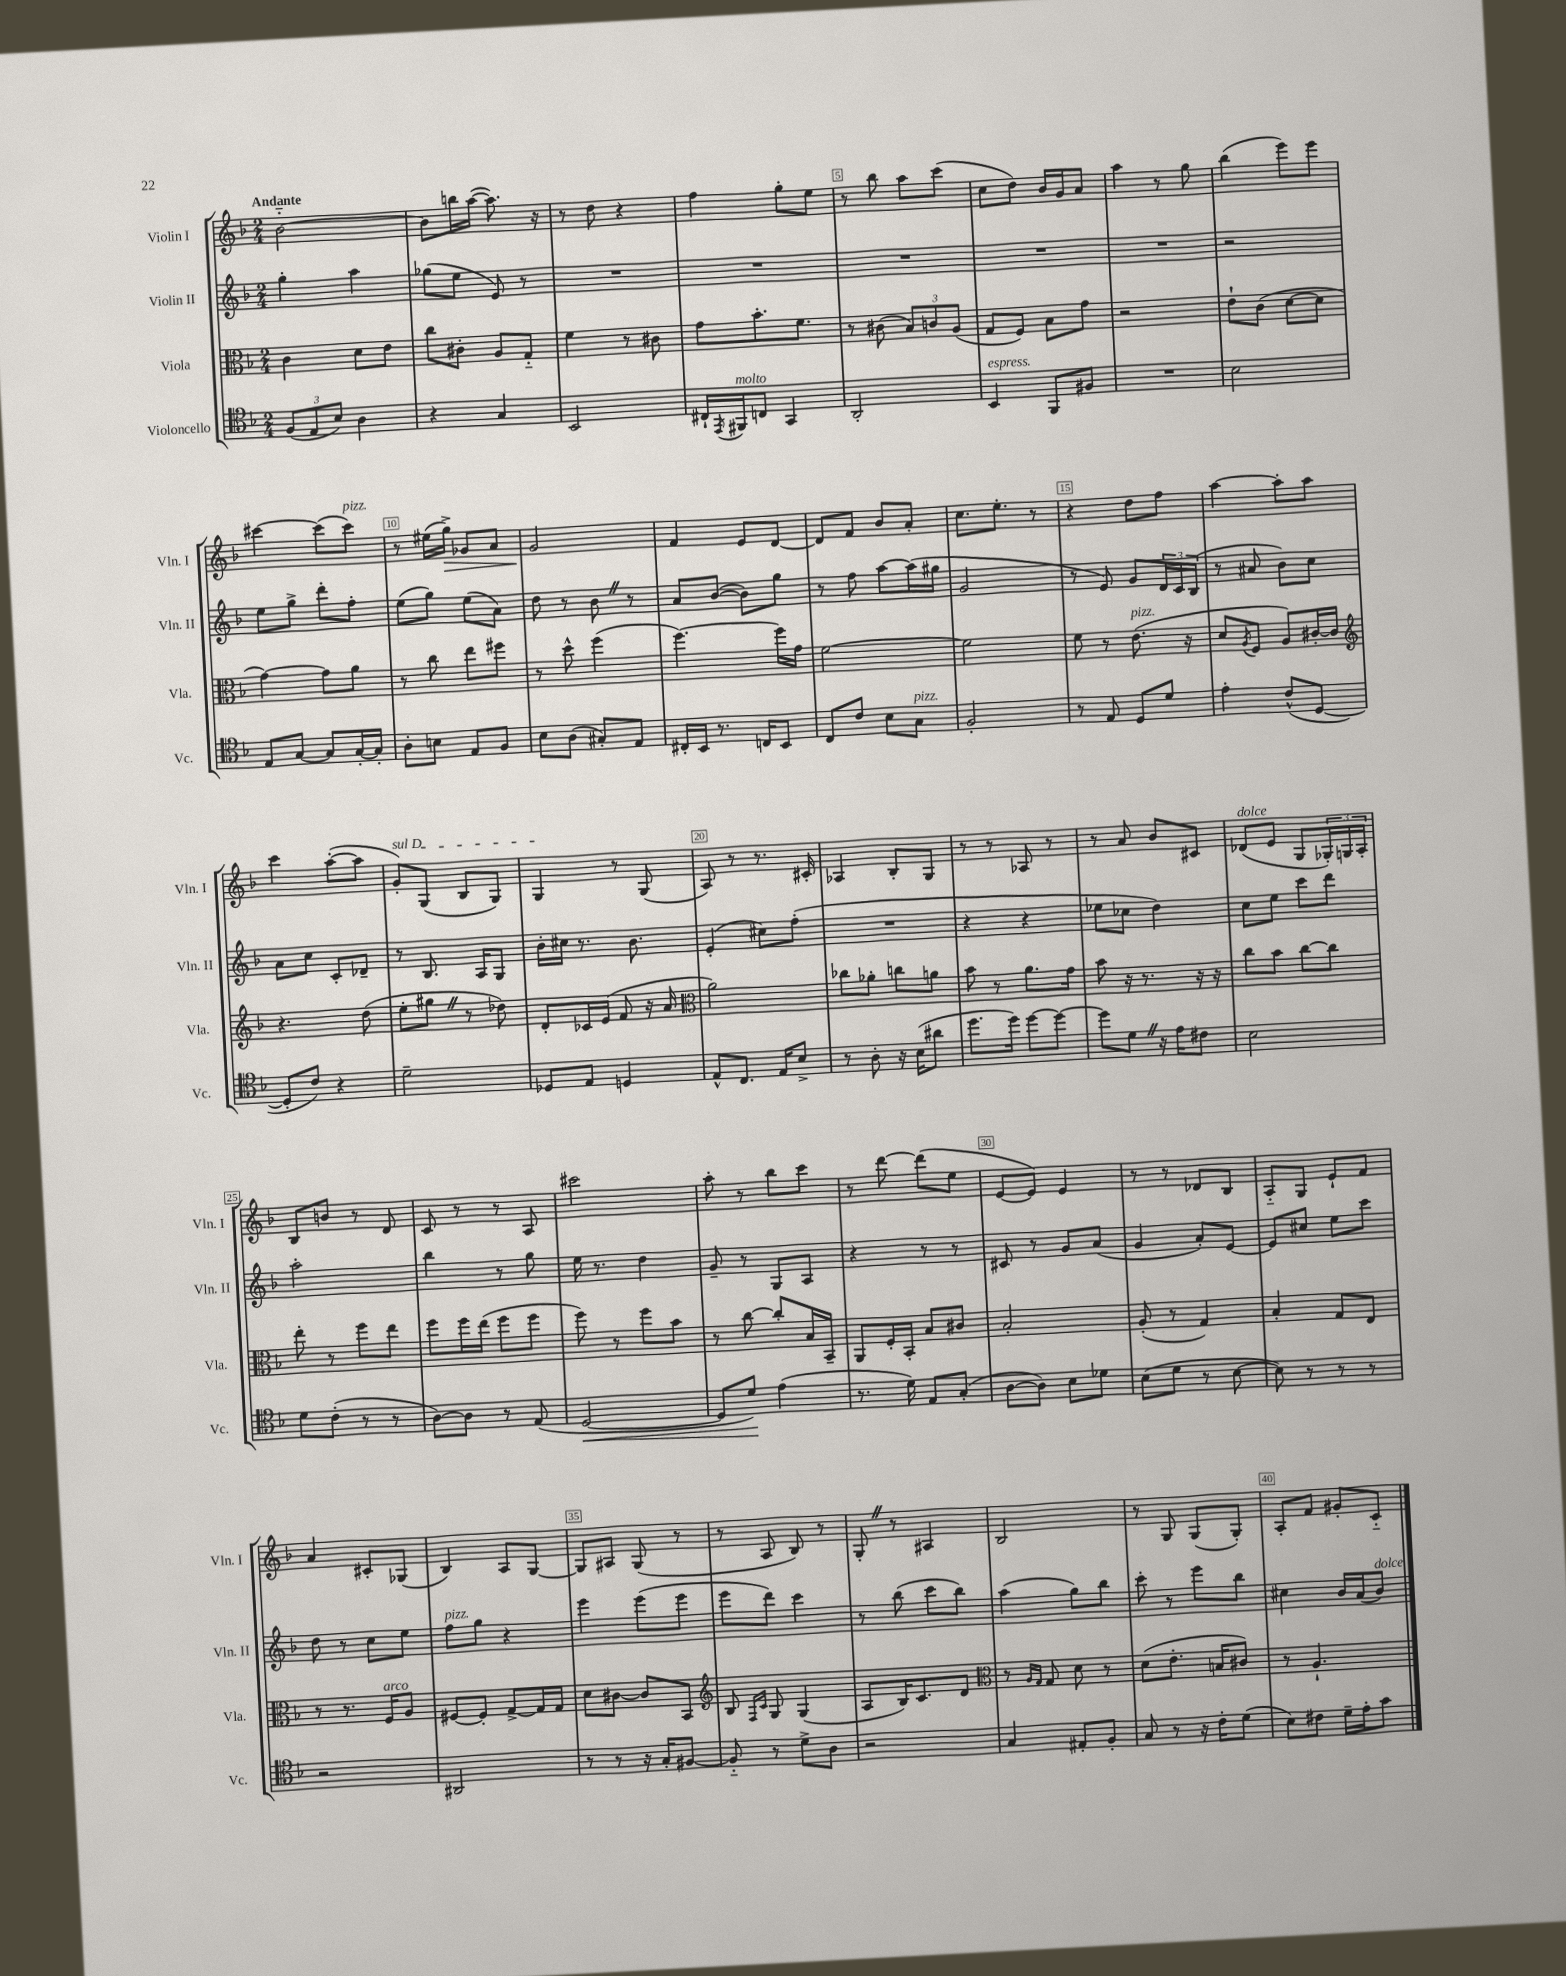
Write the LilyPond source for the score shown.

<<
\new StaffGroup <<
\new Staff = "s0" \with { instrumentName = "Violin I" shortInstrumentName = "Vln. I" } {
    \clef treble \key f \major \numericTimeSignature \time 2/4 \tempo "Andante"
    bes'2~-_ |
    bes'8 b''16 a''16~( a''8.) r16 |
    r8 d''8 r4 |
    f''4 g''8-. e''8 |
    r8 bes''8 a''8 c'''8( |
    c''8 d''8) bes'16 g'16 a'8 |
    a''4 r8 g''8 |
    bes''4( e'''8) e'''8 |
    cis'''4~ cis'''8( cis'''8^\markup { \italic "pizz." }) |
    r8 eis''16( g''16->\>) ges'8 a'8 |
    g'2\! |
    f'4 e'8 d'8~ |
    d'8 f'8 bes'8 a'8-. |
    c''8. e''8.-. r8 |
    r4 d''8 f''8 |
    a''4~ a''8-. a''8 |
    c'''4 a''8~-.( a''8 |
    \once \override TextSpanner.bound-details.left.text = \markup { \italic "sul D" } g'8-.\startTextSpan) g8( bes8 g8) |
    g4\stopTextSpan r8 g8( |
    a8) r8 r8. cis'16-. |
    aes4 bes8-. g8 |
    r8 r8 aes8 r8 |
    r8 a'8 bes'8 cis'8 |
    des'8^\markup { \italic "dolce" }( e'8 g8 \tuplet 3/2 { ges16-.) g16 a16-. } |
    bes8 b'8 r8 d'8 |
    c'8 r8 r8 a8 |
    cis'''2 |
    a''8-. r8 bes''8 c'''8 |
    r8 d'''8~ d'''8( e''8 |
    e'8~ e'8) e'4 |
    r8 r8 des'8 bes8 |
    a8-_ g8 e'8-! f'8 |
    a'4 cis'8-. ges8( |
    bes4) a8 g8~ |
    g8 ais8 g8( r8 |
    r8 a8 bes8) r8 |
    g8-. \once \override BreathingSign.text = \markup { \musicglyph "scripts.caesura.straight" } \breathe r8 ais4 |
    bes2 |
    r8 g8 g8( g8-.) |
    a8-. f'8 gis'8-. c'8-_ \bar "|." |
}
\new Staff = "s1" \with { instrumentName = "Violin II" shortInstrumentName = "Vln. II" } {
    \clef treble \key f \major \numericTimeSignature \time 2/4
    g''4-. a''4 |
    ges''8( e''8 e'8) r8 |
    R2 |
    R2 |
    R2 |
    R2 |
    R2 |
    r2 |
    e''8 g''8-> d'''8-. f''8-. |
    e''8( g''8) e''8( a'8) |
    d''8 r8 bes'8 \once \override BreathingSign.text = \markup { \musicglyph "scripts.caesura.straight" } \breathe r8 |
    a'8 bes'8~( bes'8) g''8 |
    r8 f''8 a''8~ a''16( gis''16 |
    g'2 |
    r8 e'8) g'8 \tuplet 3/2 { d'16 c'16 bes16( } |
    r8 ais'8 bes'8) c''8 |
    a'8 c''8 c'8-. des'8-- |
    r8 bes8. a16 g8 |
    bes'16-. cis''16 r8. bes'8. |
    e'4-.( cis''8) f''8-.( |
    R2 |
    r4 r4 |
    ees''8 ces''8 d''4) |
    c''8 e''8 c'''8 d'''8 |
    a''2-. |
    bes''4 r8 g''8 |
    e''16 r8. d''4 |
    g'8-- r8 g8 a8 |
    r4 r8 r8 |
    cis'8 r8 g'8 a'8( |
    g'4 a'8-.) e'8~ |
    e'8 cis''8 e''8 c'''8 |
    d''8 r8 c''8 e''8 |
    f''8^\markup { \italic "pizz." } g''8 r4 |
    e'''4 e'''8( e'''8 |
    e'''8 d'''8) c'''4 |
    r8 bes''8( c'''8 bes''8) |
    a''4( g''8) bes''8 |
    c'''8-. r8 e'''8 bes''8 |
    cis''4 bes'16 a'16( bes'8^\markup { \italic "dolce" }) \bar "|." |
}
\new Staff = "s2" \with { instrumentName = "Viola" shortInstrumentName = "Vla." } {
    \clef alto \key f \major \numericTimeSignature \time 2/4
    c'4 d'8 e'8 |
    c''8 cis'8-. a8 g8-_ |
    f'4 r8 cis'8 |
    g'8 bes'8.-. f'8. |
    r8 cis'8( \tuplet 3/2 { bes8) c'8 a8( } |
    g8 f8) bes8 g'8 |
    r2 |
    e'8-! c'8( d'8~ d'8 |
    g'4~) g'8 a'8 |
    r8 c''8 e''8 fis''8 |
    r8 d''8-^ f''4( |
    f''4.~) f''16 g'16 |
    f'2~ |
    f'2 |
    f'8 r8 e'8.^\markup { \italic "pizz." }( r16 |
    d'8 \acciaccatura { a8 } f8 a8) cis'16~-. cis'16 |
    \clef treble r4. d''8( |
    e''8-. gis''8 \once \override BreathingSign.text = \markup { \musicglyph "scripts.caesura.straight" } \breathe r8 des''8) |
    d'8-. ces'16 e'16( f'8 r16 a'16 |
    \clef alto a'2) |
    ces''8 aes'8-. c''8 a'8 |
    bes'8 r8 a'8. g'16 |
    bes'8 r16 r8. r16 r16 |
    c''8 bes'8 c''8~ c''8 |
    e''8-. r8 f''8 e''8 |
    f''8 f''16 e''16( f''8 f''8 |
    f''8) r8 f''8 bes'8 |
    r8 c''8~ c''8-. bes16 bes,16-- |
    a,8 f16-. bes,16-. bes8 cis'8 |
    bes2-. |
    a8-.( r8 g4) |
    bes4-. g8 e8 |
    r8 r8. f16^\markup { \italic "arco" } a8 |
    fis8~ fis8-. g8~-> g16 g16 |
    d'8 cis'8~ cis'8 bes,8 |
    \clef treble bes8 \grace { f16 c'16 } g8 g4( |
    a8 bes16) c'8. d'8 |
    \clef alto r8 \grace { a16 g16 } g8 d'8 r8 |
    d'8( e'8.-. b16 cis'8) |
    r8 a4.-! \bar "|." |
}
\new Staff = "s3" \with { instrumentName = "Violoncello" shortInstrumentName = "Vc." } {
    \clef tenor \key f \major \numericTimeSignature \time 2/4
    \tuplet 3/2 { f8( e8 bes8) } a4 |
    r4 g4 |
    bes,2 |
    cis16-! \acciaccatura { e,8 } fis,16^\markup { \italic "molto" } c8 g,4 |
    a,2-. |
    bes,4^\markup { \italic "espress." } f,8 fis8 |
    R2 |
    bes2 |
    e8 g8~ g8 g16~-. g16-. |
    a8-. b8 e8 f8 |
    bes8 a8( gis8-.) e8 |
    cis16-. bes,16 r8. c16 bes,8 |
    c8 c'8 bes8 g8^\markup { \italic "pizz." } |
    f2-. |
    r8 e8 d8 d'8 |
    e'4-. c'8-^( d8~ |
    d8-. c'8) r4 |
    d'2-- |
    des8 e8 d4 |
    e8-^ c8. e16 bes8-> |
    r8 a8-. r16 bes16( ais'8 |
    d''8. d''16) d''8~ d''8~ |
    d''8 d'8 \once \override BreathingSign.text = \markup { \musicglyph "scripts.caesura.straight" } \breathe r16 e'16 cis'8 |
    bes2 |
    d'8 c'8-.( r8 r8 |
    a8~) a8 r8 e8( |
    d2~\< |
    d8 d'8\!) e'4( |
    r8. d'16) e8 g8-.( |
    a8~ a8) bes8 des'8 |
    bes8( d'8 r8 bes8~ |
    bes8) r8 r8 r8 |
    r2 |
    ais,2 |
    r8 r8 r16 g16-. fis8~ |
    fis8-_ r8 d'8-> a8 |
    r2 |
    g4 eis8-. f8-. |
    g8 r8 r16 c'16-. d'8( |
    bes8) cis'8 d'16-- e'16-. g'8 \bar "|." |
}
>>
>>
\layout { \context { \Score \override BarNumber.break-visibility = ##(#f #t #t) barNumberVisibility = #(every-nth-bar-number-visible 5) \override BarNumber.stencil = #(make-stencil-boxer 0.1 0.3 ly:text-interface::print) } }
